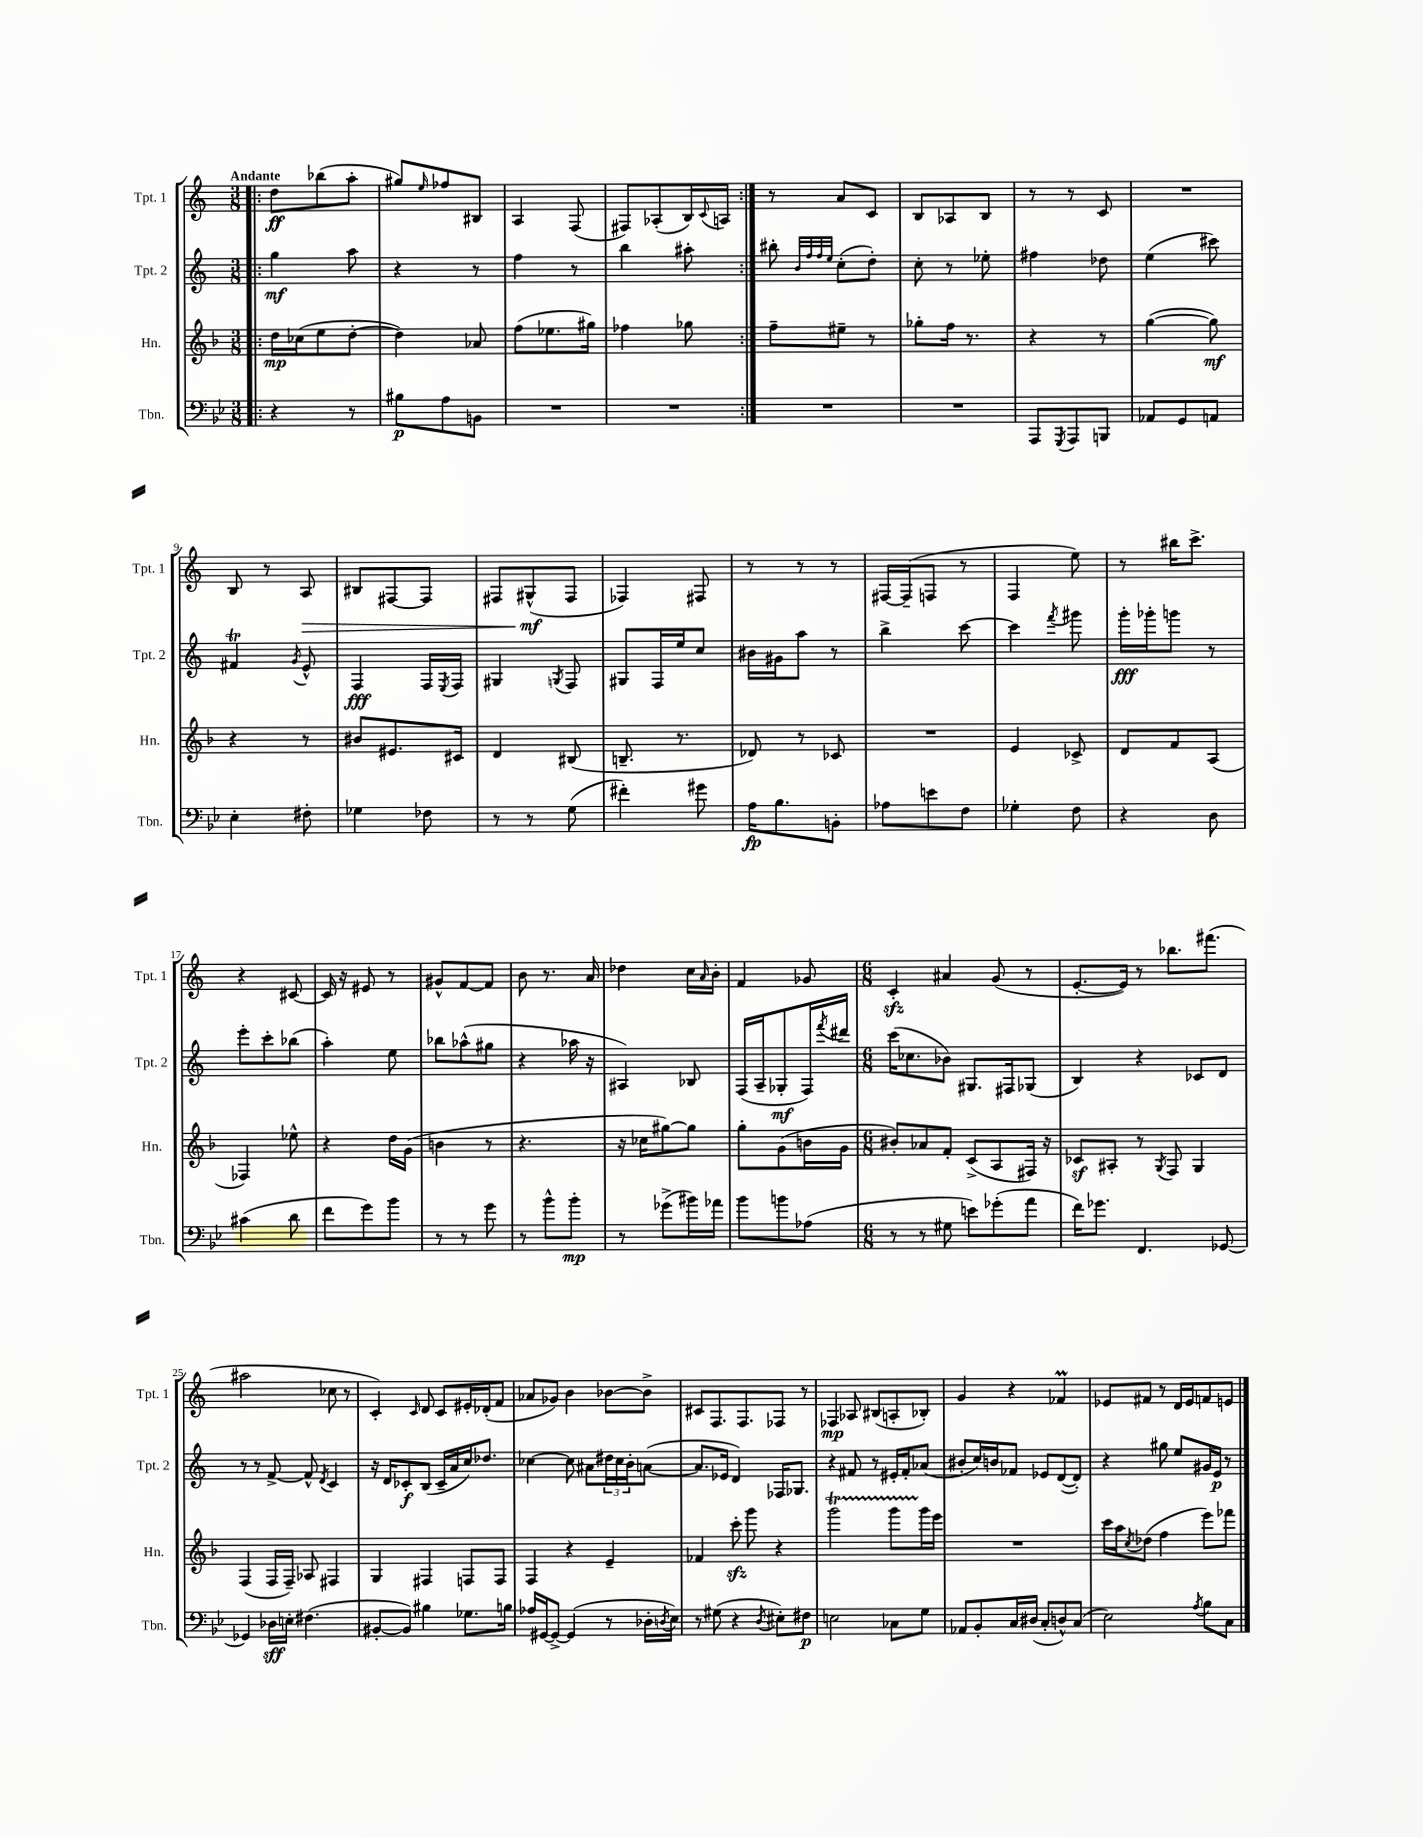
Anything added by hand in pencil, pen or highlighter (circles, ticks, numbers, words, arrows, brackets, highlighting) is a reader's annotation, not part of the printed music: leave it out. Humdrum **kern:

**kern	**kern	**kern	**kern
*staff4	*staff3	*staff2	*staff1
*clefF4	*clefG2	*clefG2	*clefG2
*k[b-e-]	*k[b-]	*k[]	*k[]
*M3/8	*M3/8	*M3/8	*M3/8
=!|:	=!|:	=!|:	=!|:
4r	16dd	4gg	8dd
.	(16cc-	.	.
.	8ee	.	(8bb-
8r	[8dd'	8aa	8aa'
=	=	=	=
8B#	4dd])	4r	8gg#)
.	.	.	16qqee
8A	.	.	8ff-
8BB	8a-	8r	8B#
=	=	=	=
4.r	(8ff	4ff	4A
.	8.ee-	.	.
.	.	8r	(8F
.	16gg#)	.	.
=	=	=	=
4.r	4ff-	4bb	8F#)
.	.	.	(8A-'
.	8gg-	8aa#'	16B)
.	.	.	8qqc
.	.	.	16A
=:|!	=:|!	=:|!	=:|!
4.r	8ff~	8bb#'	8r
.	.	32qqb	.
.	.	32qqff	.
.	.	32qqff	.
.	.	32qqee	.
.	8ee#~	(8cc'	8a
.	8r	8dd')	8c
=	=	=	=
4.r	8gg-'	8cc'	8B
.	16ff	8r	8A-
.	8.r	.	.
.	.	8ee-'	8B
=	=	=	=
8AAA	4r	4ff#	8r
8qGGG	.	.	.
8AAA	.	.	8r
8BBB	8r	8dd-	8c
=	=	=	=
8AA-	([4gg	(4ee	4.r
8GG	.	.	.
8AA	8gg])	8ccc#)	.
=	=	=	=
4E-'	4r	4f#	8B
.	.	.	8r
.	.	8qg	.
8F#'	8r	8e^^	8A
=	=	=	=
4G-	8b#	4F	8B#
.	8.e#	.	[8F#
8F-	.	16F	8F#]
.	.	8qE	.
.	16c#	16F	.
=	=	=	=
8r	4d	4G#	8F#
8r	.	.	(8G#^^
.	.	8qG	.
(8G	(8B#	8F	8F#
=	=	=	=
4f#')	8.B~	8G#	4F-)
.	.	16F	.
.	8.r	16ee	.
8g#	.	8cc	8F#
=	=	=	=
16A	8d-)	16b#	8r
8.B-	.	16g#	.
.	8r	8aa	8r
8BB'	8c-	8r	8r
=	=	=	=
8A-	4.r	4bb^	[16F#
.	.	.	(16F#~]
8e	.	.	8F
8F	.	[8ccc	8r
=	=	=	=
4G-'	4e	4ccc]	4F
.	.	8qfff	.
8F	8c-^	8ggg#	8ee)
=	=	=	=
4r	8d	16ggg'	8r
.	.	16ggg-'	.
.	8f	8ggg	16bb#
.	.	.	8.ccc^
8D	(8A	8r	.
=	=	=	=
(4c#	4F-)	8eee'	4r
.	.	8ccc'	.
8d	8ee-^^	(8bb-	[8c#
=	=	=	=
8f	4r	4aa')	16c#]
.	.	.	16r
8g)	.	.	8e#
8b-	16dd	8ee	8r
.	(16g	.	.
=	=	=	=
8r	4b	8bb-	8g#^^
8r	.	(8aa-^^	[8f
8g	8r	8gg#	8f]
=	=	=	=
8r	4.r	4r	8b
8b-^^	.	.	8.r
8b-'	.	16aa-	.
.	.	16r	16a
=	=	=	=
8r	16r	4A#)	4dd-
.	16cc-	.	.
(8g-^	[8gg#)	.	.
16b#)	8gg#]	8B-	16cc
.	.	.	16qqa
16a-	.	.	16b'
=	=	=	=
8b-	8gg'	(16F	4f
.	.	16A~	.
8b	(8g	8G-'	.
(8A-	16b	16F)	8g-
.	.	8qfff	.
.	16g	16ddd#	.
=	=	=	=
*M6/8	*M6/8	*M6/8	*M6/8
8r	8b#')	(16ccc	4c'
.	.	8.cc-	.
8r	8a-	.	.
8G#	8f'	8b-)	4a#
8e)	(8c^	8.G#	.
(8g-'	8A	.	(8g
.	.	16F#	.
8a	16F#)	(8G-	8r
.	16r	.	.
=	=	=	=
16f)	8c-	4B)	[8.e'
8.g-	.	.	.
.	8A#'	.	.
.	.	.	16e])
4.FF	8r	4r	8r
.	8qG	.	.
.	8F	.	8.bb-
.	4G	8c-	.
.	.	.	(8.fff#
[8GG-	.	8d	.
=	=	=	=
4GG-]	(4F	8r	2aa#
.	.	8r	.
16D-	16F	[8f^	.
16E'	16F~)	.	.
(4.F#	8A-	8f^^]	.
.	.	8qd	.
.	4F#	4c	8cc-
.	.	.	8r
=	=	=	=
[8BB#'	4G	16r	4c')
.	.	16d	.
8BB#])	.	8c-'	.
.	.	.	16qqc
4B#	4F#	(8B	8d
.	.	16c-~	8c
.	.	16a	.
8.G-	8F	16cc)	16e#'
.	.	8.dd-	(16d-'
.	8F	.	8f
16B	.	.	.
=	=	=	=
16A-	4F	[4cc-	8a-
[16GG#	.	.	.
8GG#^_	.	.	8g-)
(4GG#]	4r	8cc-]	4b
.	.	8a#	.
8r	4e~	24dd#	[8b-
.	.	24cc-	.
.	.	24b'	.
16D-'	.	([8a	8b-^]
8qD	.	.	.
16E-)	.	.	.
=	=	=	=
8r	4f-	8.a]	8c#
(8G#	.	.	8.F
.	.	16e-	.
4r	8ccc'	4d)	.
.	.	.	8.F
.	8ggg	.	.
8qD	.	.	.
8E#')	4r	16F-	8F-
.	.	8.G-	.
8F#	.	.	8r
=	=	=	=
2E	2ggg	4r	4F-
.	.	8f#	8A-
.	.	8r	(8B#
8C-	8ggg	16e#'	8A'
.	.	16f#'	.
8G	16ggg	(8a-	8B-')
.	16eee	.	.
=	=	=	=
8AA-	2.r	8b#'	4g
8BB-'	.	16cc)	.
.	.	16b	.
16C	.	8f-	4r
(16D#	.	.	.
8C'	.	8e-	.
8D^^)	.	([8d	4f-
(8C	.	8d'])	.
=	=	=	=
2E-)	16ccc	4r	8e-
.	16aa	.	.
.	8qcc	.	.
.	(8dd-	.	8f#
.	4ff	8gg#	8r
.	.	8ee	16d
.	.	.	16e-
8qA	.	.	.
8B-	8eee)	16g#	8f
.	.	16e	.
8C	8fff-	8r	8e
==	==	==	==
*-	*-	*-	*-
